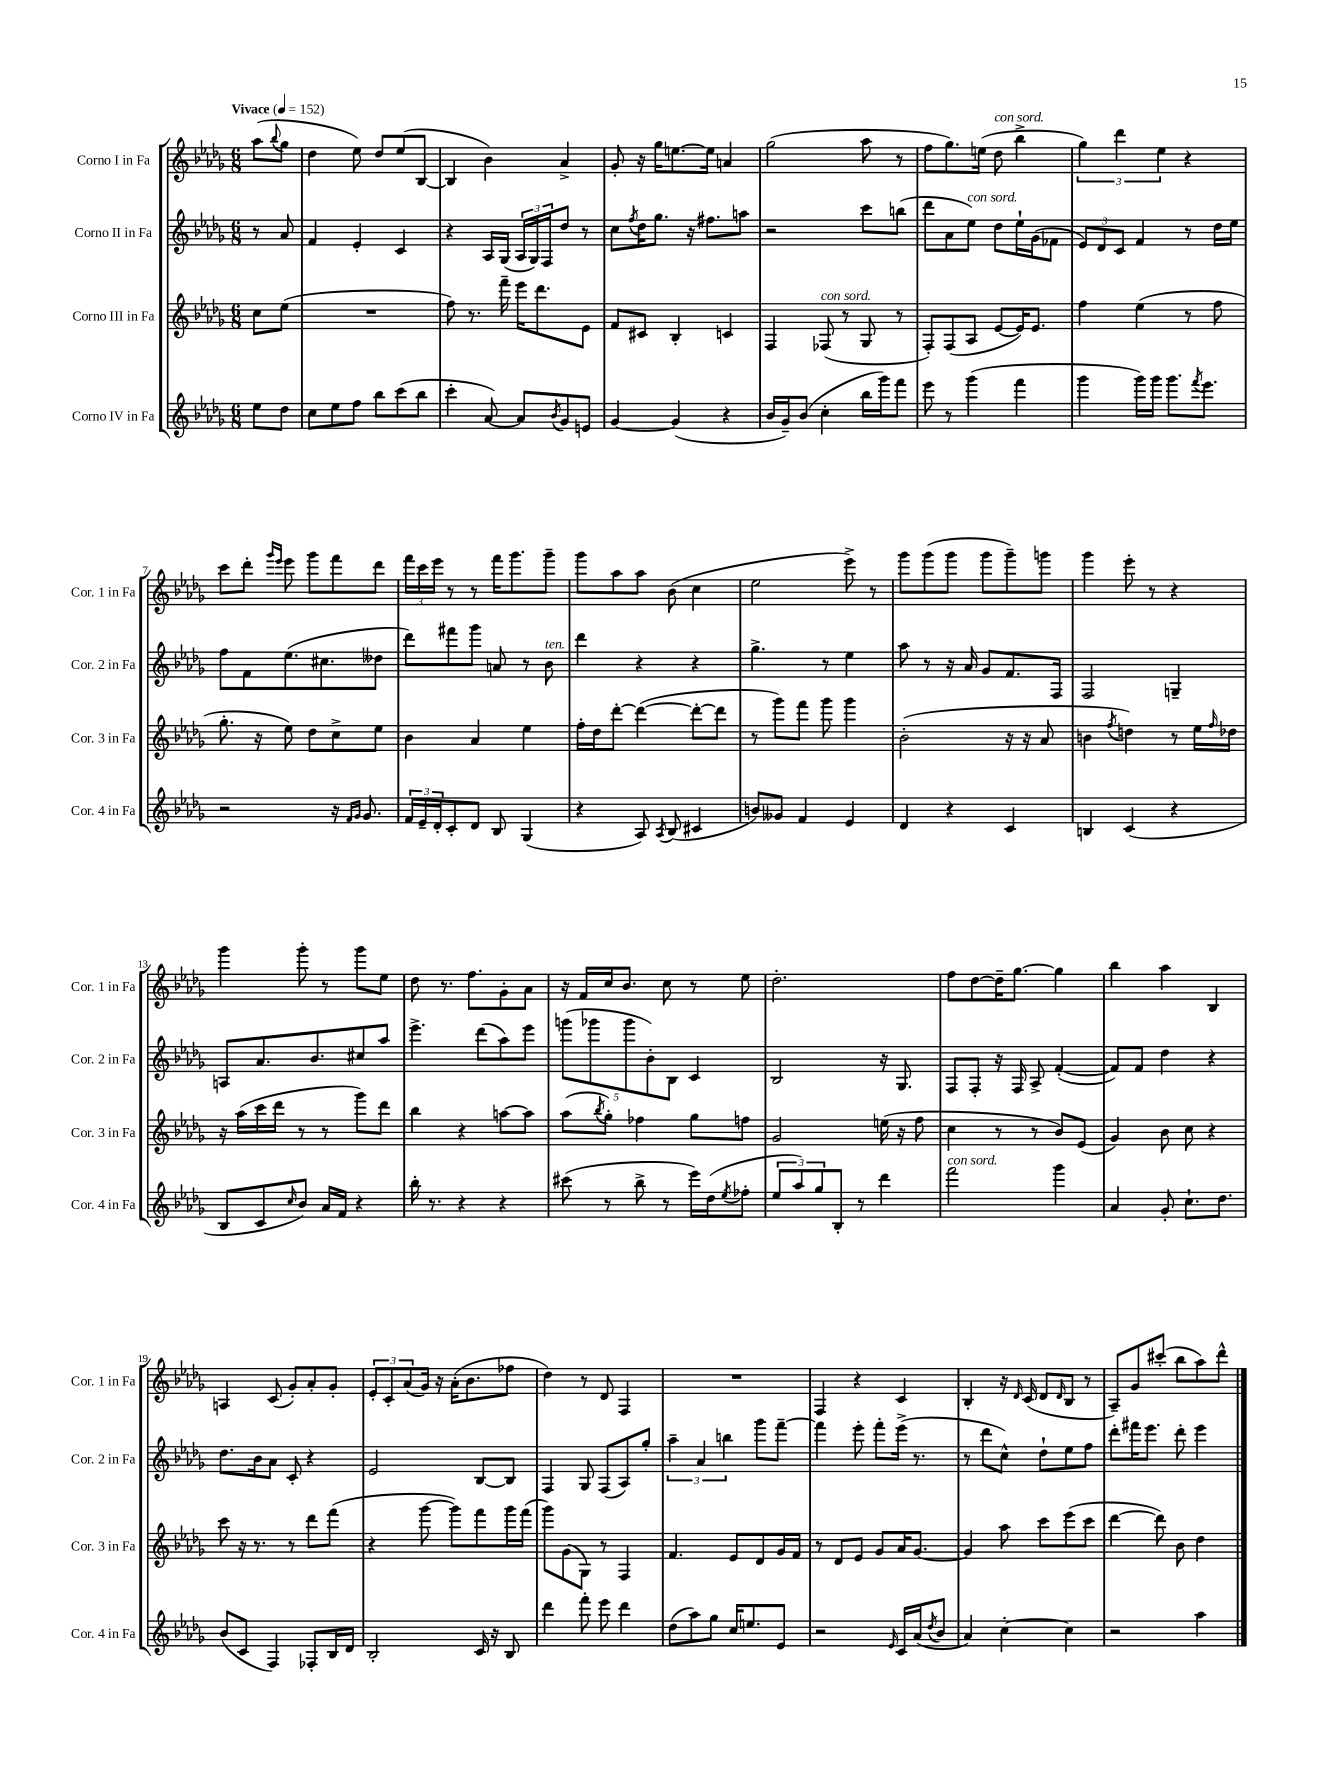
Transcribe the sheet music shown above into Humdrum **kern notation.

**kern	**kern	**kern	**kern
*staff4	*staff3	*staff2	*staff1
*clefG2	*clefG2	*clefG2	*clefG2
*k[b-e-a-d-g-]	*k[b-e-a-d-g-]	*k[b-e-a-d-g-]	*k[b-e-a-d-g-]
*M6/8	*M6/8	*M6/8	*M6/8
*MM152	*MM152	*MM152	*MM152
8ee-	8cc	8r	(8aa-
.	.	.	8qqbb-
8dd-	(8ee-	8a-	8gg-
=	=	=	=
8cc	2.r	4f	4dd-
8ee-	.	.	.
8ff	.	4e-'	8ee-)
8bb-	.	.	8dd-
(8ccc	.	4c	(8ee-
8bb-	.	.	[8B-
=	=	=	=
4ccc'	8ff)	4r	4B-]
.	8.r	.	.
[8a-)	.	16A-	4b-)
.	16fff~	(16G-	.
8a-]	16eee-	24A-	.
.	.	24G-)	.
.	8.ddd-	.	.
.	.	24F	.
8qb-	.	.	.
8g-	.	8dd-	4a-^
8e	8e-	8r	.
=	=	=	=
[4g-	8f	8cc	8g-'
.	.	8qff	.
.	8c#	16dd-	16r
.	.	8.gg-	16gg-
(4g-]	4B-'	.	[8.ee
.	.	16r	.
.	.	8.ff#	16ee]
4r	4c	.	4a
.	.	8aa	.
=	=	=	=
16b-	4F	2r	(2gg-
16g-~)	.	.	.
(8b-	.	.	.
4cc'	(8F-	.	.
.	8r	.	.
16bb-	8G-	8ccc	8aa-
16ggg-)	.	.	.
8fff	8r	(8bb	8r
=	=	=	=
8eee-	8F')	8ddd-	8ff
8r	(8F	8a-	8.gg-)
(4ggg-	8A-	8ee-)	.
.	.	.	(16ee
.	[8e-	8dd-	8dd-
4fff	16e-])	16ee-`	4bb-^
.	8.e-	(16g-	.
.	.	8f-	.
=	=	=	=
4ggg-	4ff	12e-)	6gg-)
.	.	12d-	.
.	.	12c	6ddd-
16ggg-)	(4ee-	4f	.
16ggg-	.	.	.
.	.	.	6ee-
8.ggg-	.	.	.
.	8r	8r	4r
8qfff	.	.	.
8.eee-	.	.	.
.	8ff	16dd-	.
.	.	16ee-	.
=	=	=	=
2r	8.gg-'	8ff	8ccc
.	.	8f	8ddd-'
.	16r	.	.
.	.	.	16qqggg-
.	.	.	16qqeee-
.	8ee-)	(8.ee-	8eee-
.	8dd-	.	8ggg-
.	.	8.cc#	.
16r	8cc^	.	8fff
16qqf	.	.	.
16qqg-	.	.	.
8.g-	.	.	.
.	8ee-	8dd--	8ddd-
=	=	=	=
24f	4b-	8ddd-)	24fff
24e-~	.	.	24ccc
24d-'	.	.	24eee-
8c'	.	8fff#	8r
8d-	4a-	8ggg-	8r
8B-	.	8a	16fff
.	.	.	8.ggg-
(4G-	4ee-	8r	.
.	.	8b-	8ggg-~
=	=	=	=
4r	16ff'	4ddd-	8ggg-
.	16dd-	.	.
.	[8ddd-'	.	8aa-
8A-)	(4ddd-_	4r	8aa-
8qA-	.	.	.
(8B-	.	.	(8b-
4c#	8ddd-'_	4r	4cc
.	8ddd-]	.	.
=	=	=	=
8b)	8r	4.gg-^	2ee-
8g--	8ggg-)	.	.
4f	8fff	.	.
.	8ggg-	8r	.
4e-	4ggg-	4ee-	8eee-^)
.	.	.	8r
=	=	=	=
4d-	(2b-'	8aa-	8ggg-
.	.	8r	(8ggg-
4r	.	16r	8ggg-
.	.	16a-	.
.	.	8g-	8ggg-
4c	16r	8.f	8ggg-~)
.	16r	.	.
.	8a-	.	8ggg
.	.	16F	.
=	=	=	=
4B	4b	2F	4ggg-
.	8qff	.	.
(4c	4dd)	.	8eee-'
.	.	.	8r
4r	8r	4G~	4r
.	16ee-	.	.
.	16qqff	.	.
.	16dd-	.	.
=	=	=	=
8B-	16r	8A	4ggg-
.	(16aa-	.	.
8c	16ccc	8.a-	.
.	16ddd-	.	.
16qqcc	.	.	.
8b-)	8r	.	8ggg-'
.	.	8.b-	.
16a-	8r	.	8r
16f	.	.	.
4r	8ggg-)	8cc#	8ggg-
.	8ddd-	8aa-	8ee-
=	=	=	=
16bb-'	4bb-	4.eee-^	8dd-
8.r	.	.	.
.	.	.	8.r
4r	4r	.	.
.	.	.	8.ff
.	.	(8ddd-	.
4r	[8aa	8aa-)	8g-'
.	8aa]	8eee-	8a-
=	=	=	=
(8ccc#	(8aa-	(10ggg	16r
.	.	.	16f
.	.	10ggg-	.
.	8qbb-	.	.
8r	8gg-')	.	16cc
.	.	.	8.b-
.	.	10ggg-	.
8bb-^	4ff-	.	.
.	.	10b-')	.
8r	.	.	8cc
.	.	10B-	.
16eee-)	8gg-	4c	8r
(16dd-	.	.	.
8qee-	.	.	.
8ff-'	8ff	.	8ee-
=	=	=	=
12ee-	2g-	2B-	2.dd-'
12aa-)	.	.	.
12gg-	.	.	.
8B-'	.	.	.
8r	.	.	.
4ddd-	(16ee	16r	.
.	16r	8.G-	.
.	8ff	.	.
=	=	=	=
2fff	4cc	8F	8ff
.	.	8F'	[8dd-
.	8r	16r	16dd-~]
.	.	16F	[8.gg-
.	8r	8A-^	.
4ggg-	8b-)	([4f'	4gg-]
.	(8e-	.	.
=	=	=	=
4a-	4g-)	8f])	4bb-
.	.	8f	.
8g-'	8b-	4dd-	4aa-
8.cc`	8cc	.	.
.	4r	4r	4B-
8.dd-	.	.	.
=	=	=	=
(8b-	8ccc	8.dd-	4A
8c	16r	.	.
.	8.r	16b-	.
4F)	.	8a-	(8c
.	8r	8c'	8g-')
8F-'	8ddd-	4r	8a-'
16B-	(8fff	.	8g-'
16d-	.	.	.
=	=	=	=
2B-'	4r	2e-	12e-'
.	.	.	12c'
.	.	.	(12a-
.	[8ggg-	.	16g-)
.	.	.	16r
.	8ggg-])	.	(16a-'
.	.	.	8.b-
16c	8fff	[8B-	.
16r	.	.	.
8B-	16ggg-	8B-]	8ff-
.	(16fff	.	.
=	=	=	=
4ddd-	8ggg-)	4F	4dd-)
.	(8g-	.	.
8fff'	8G-)	8G-	8r
8eee-	8r	(8F	8d-
4ddd-	4F	8A-)	4F
.	.	8gg-'	.
=	=	=	=
(8dd-	4.f	6aa-~	2.r
8aa-)	.	.	.
.	.	6a-	.
8gg-	.	.	.
.	.	6bb	.
16cc	8e-	.	.
8.ee	.	.	.
.	8d-	8ggg-	.
8e-	16g-	[8fff~	.
.	16f	.	.
=	=	=	=
2r	8r	4fff]	4F
.	8d-	.	.
.	8e-	8eee-'	4r
.	8g-	8fff'	.
16qqe-	.	.	.
16c	16a-	(16eee-^	4c
(16a-	[8.g-	8.r	.
8qdd-	.	.	.
8b-	.	.	.
=	=	=	=
4a-)	4g-]	8r	4B-'
.	.	8ddd-	.
[4cc'	8aa-	8cc^^)	16r
.	.	.	16qqd-
.	.	.	(16c
.	8ccc	8dd-`	8d-
.	.	.	16qqd-
4cc]	(8eee-	8ee-	8B-
.	8ccc	8ff	8r
=	=	=	=
2r	[4ddd-	8ddd-'	8A-~)
.	.	16fff#	8g-
.	.	8.eee-	.
.	8ddd-])	.	(8ccc#'
.	8b-	8ddd-'	8bb-
4aa-	4dd-	4eee-	8aa-)
.	.	.	8ddd-^^
==	==	==	==
*-	*-	*-	*-
